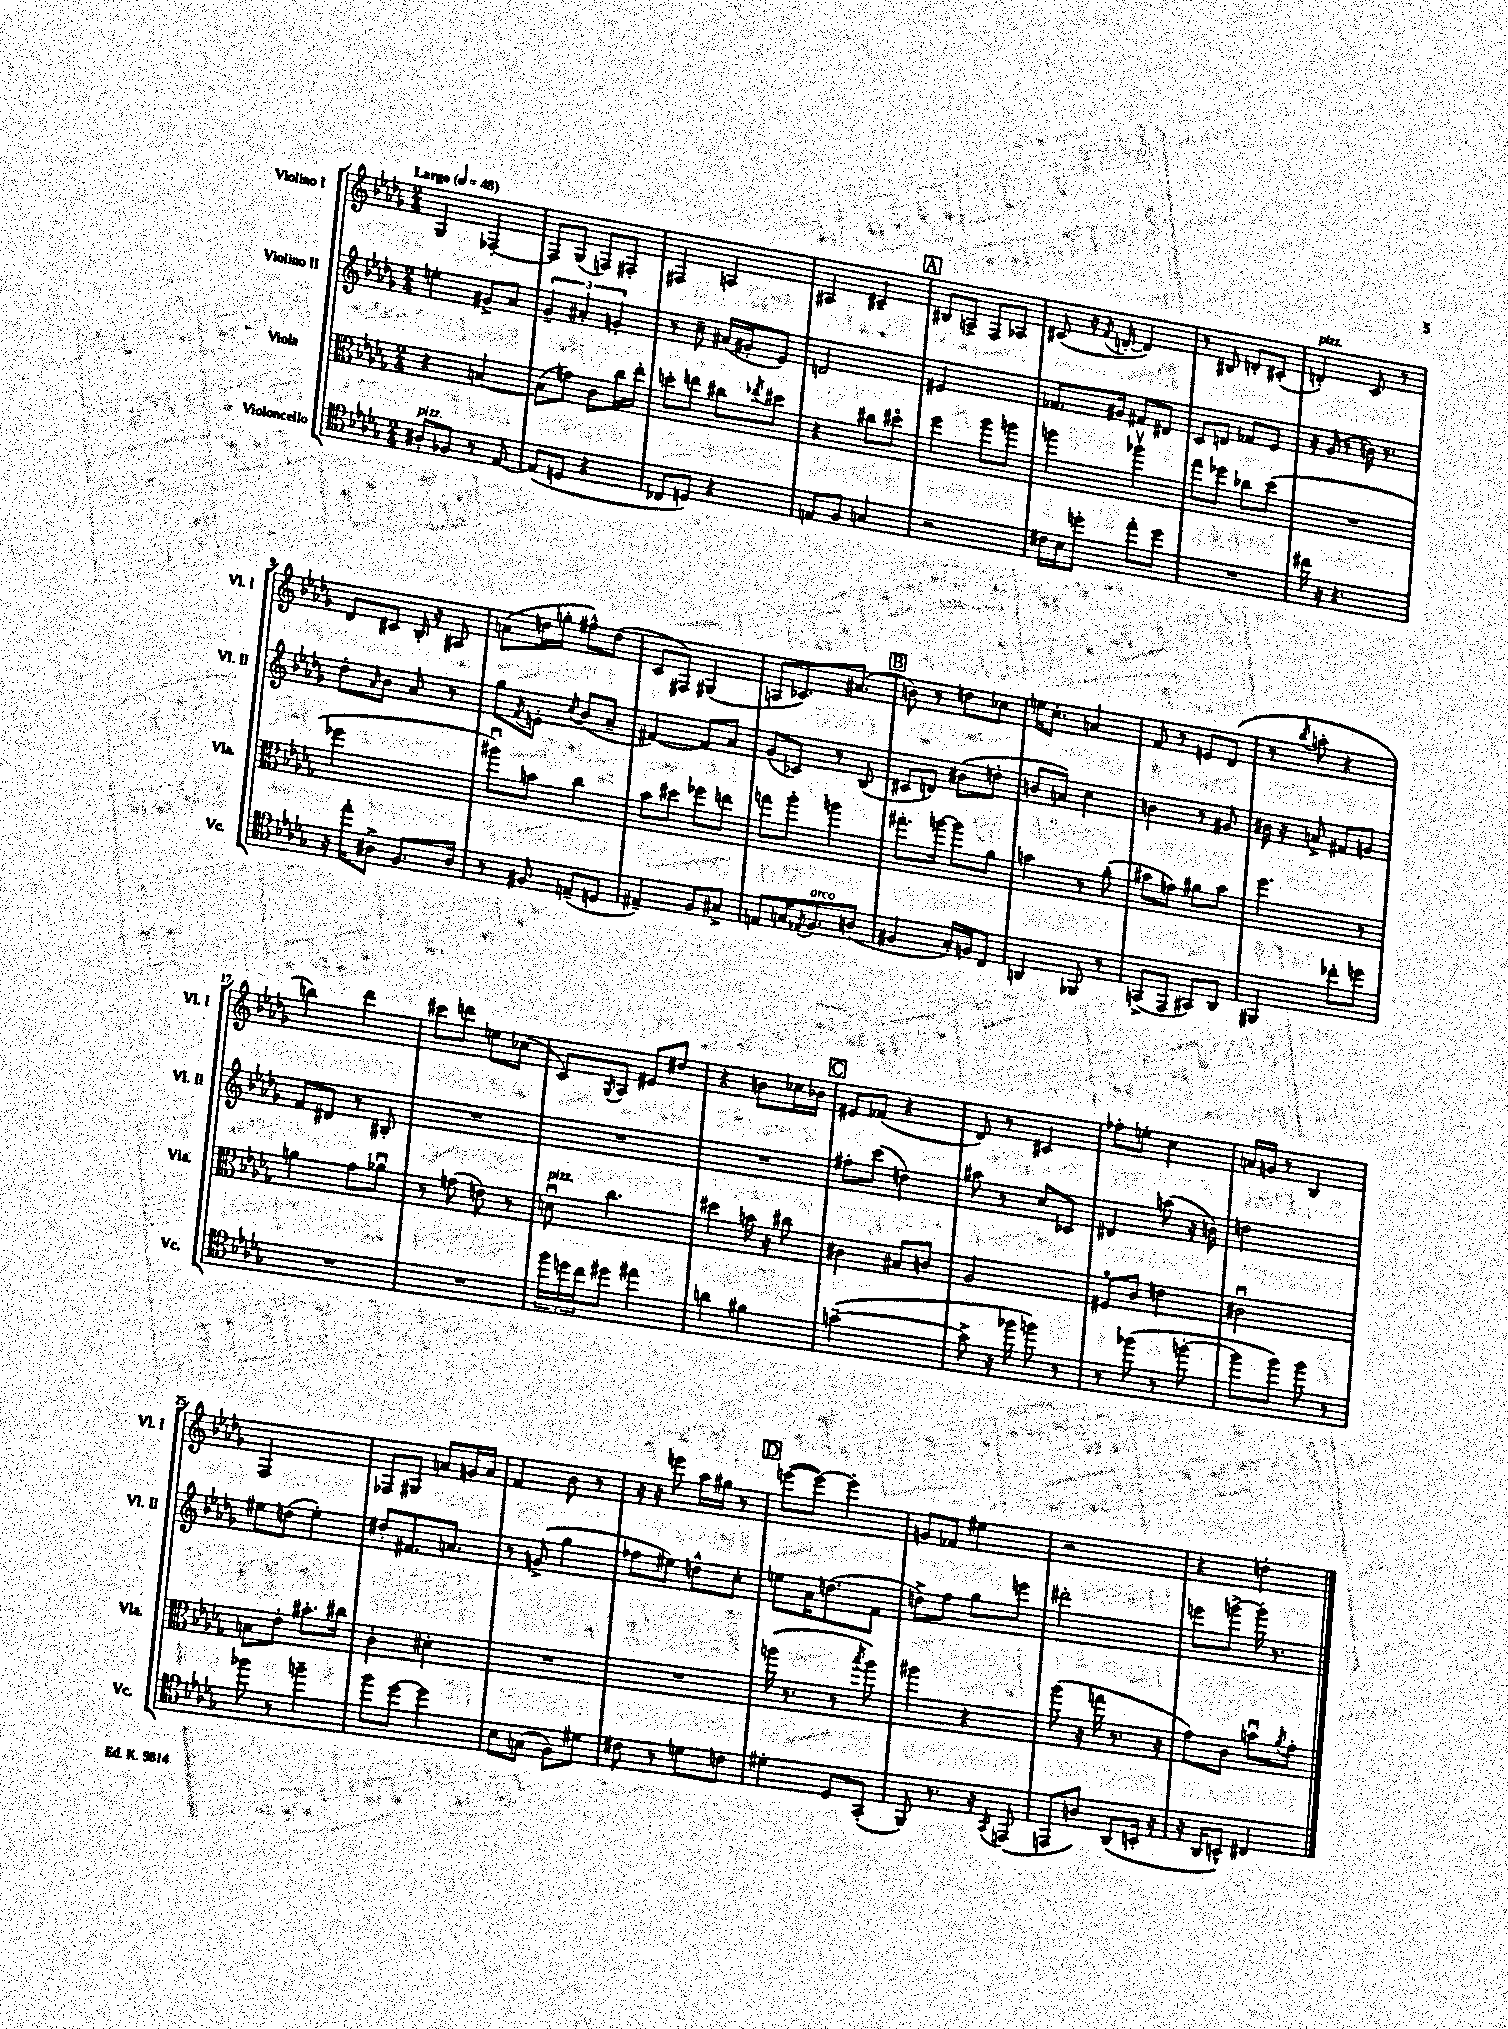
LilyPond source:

<<
\new StaffGroup <<
\new Staff = "s0" \with { instrumentName = "Violino I" shortInstrumentName = "Vl. I" } {
    \clef treble \key des \major \numericTimeSignature \time 2/4 \tempo "Largo" 4 = 48
    ges4 fes4~-. |
    fes8 ges8( f8) fis8-. |
    fis4 a4 |
    ais4 cis'4-- |
    \mark \markup { \box "A" } bis8 a8-> f8 aes8 |
    cis'8( r16 \acciaccatura { f'8 } d'16~-. d'4) |
    r8 bis8 d'8-. cis'8-.( |
    d'4-.^\markup { \italic "pizz." }) c'8 r8 |
    des'8 cis'8 bes16-. r16 ais8 |
    a'8( d''16 g''16-. fis''8-^) d''8( |
    c'8 fis8) gis4( |
    a8 ces'8.) ais'8.( |
    \mark \markup { \box "B" } b'8) r8 d''8 ces''8 |
    e''16 c''8.-. a'4 |
    f'8 r8 e'8 des'8( |
    r8 \acciaccatura { bes''8 } a''8-. r4 |
    b''4) des'''4 |
    cis'''8 d'''8 e''8 ces''8( |
    c'8) \acciaccatura { ges8 } aes8 eis'8 dis''8 |
    r4 b'8 ces''16 bes'16 |
    \mark \markup { \box "C" } eis'8 fes'8( r4 |
    des'8) r8 cis'4 |
    fes''8-. e''8-. c''4 |
    a'16 g'16 r8 bes4 |
    f2 |
    fes8 gis8 a'8 g'16 a'16 |
    f'4 bes'8 r8 |
    r16 r16 e'''8 aes''16 gis''16 r8 |
    \mark \markup { \box "D" } e'''8~( e'''8~) e'''4-. |
    g'8 fes'8 eis''4 |
    r2 |
    r4 d''4-. \bar "|." |
}
\new Staff = "s1" \with { instrumentName = "Violino II" shortInstrumentName = "Vl. II" } {
    \clef treble \key des \major \numericTimeSignature \time 2/4
    e''4-. gis'8-> aes'8 |
    \tuplet 3/2 { ges'4-- ais'4-. g'4-. } |
    r8 c''8-- ais'16( gis'16-. ees'8) |
    d'2 |
    \mark \markup { \box "A" } eis'2 |
    fes'8. gis'16 fis'8 dis'8 |
    c'8 d'8 fes'8 ees'8 |
    r16 ges'16( r8 b'16) r8. |
    des''8-. \grace { aes'16 } bes'8 aes'8 r8 |
    ges''8 \acciaccatura { f'8 } e'8-. \acciaccatura { c''8 } bes'8( aes'8-- |
    fis'4~) fis'8 aes'8 |
    ges'8( ces'8) r8 bes8( |
    \mark \markup { \box "B" } cis'8 d'8) bis'8( d''8-. |
    b'8 a'8) c''4 |
    b'4 r8 gis'8 |
    bis'16 r16 a'8-> fis'8 g'8 |
    f'8 dis'8 r8 bis8-. |
    R2 |
    R2 |
    R2 |
    \mark \markup { \box "C" } fis''8-. c'''8( d''4) |
    ais''8 r8 c''8 ces'8 |
    dis'4 a''8( r16 b'16) |
    d''2 |
    eis''8 d''8( eis''4-.) |
    dis''8-. fis'8. a'8. |
    r8 g'8->( ges''4 |
    fes''8 eis''8) d''8-^ c''8-. |
    \mark \markup { \box "D" } e''8 aes'16 d''8.( f'8 |
    d''8->) f''8 ges''8 e'''8 |
    dis'''2-. |
    e'''8 g'''8~-> g'''16-. r8. \bar "|." |
}
\new Staff = "s2" \with { instrumentName = "Viola" shortInstrumentName = "Vla." } {
    \clef alto \key des \major \numericTimeSignature \time 2/4
    r4 b4~ |
    b8( g'8) c'8 c''16 ees''16-. |
    d''8-. e''8 cis''8 \acciaccatura { ees''8 } dis''8 |
    r4 cis''8 dis''8\flageolet |
    \mark \markup { \box "A" } f''4 aes''8 a''8 |
    a''4 aes''4\upbow |
    ges''8 fes''8 ces''8 des''8( |
    R2 |
    fes''2 |
    ais''8\downbow) b'8 c''4 |
    bes'8 dis''8 fes''8 e''8 |
    g''8 aes''8-. a''4 |
    \mark \markup { \box "B" } gis''8.-. a''16~ a''8 aes'8 |
    b'4 r8 aes'8-.( |
    bis'8 g'8) ais'8 bis'8 |
    f''4. r8 |
    a'4 ges'8 aes'8\downbow |
    r8 g'8( e'8) r8 |
    d'8\downbow^\markup { \italic "pizz." } c''4. |
    dis''4 b'16 r16 cis''8 |
    \mark \markup { \box "C" } cis'4 bis8 c'8 |
    aes2 |
    fis8\flageolet c'8 e'4 |
    cis'2\downbow |
    b8 ees'8-. bis'8.-. cis''16 |
    c'4-. dis'4-. |
    R2 |
    R2 |
    \mark \markup { \box "D" } a''16( r8. r8 \acciaccatura { bes''8 } a''8) |
    ais''4 r4 |
    aes''8( r16 g''16 r8. r16 |
    ges'8) c'8 b'8\downbow \acciaccatura { aes'8 } ges'8-. \bar "|." |
}
\new Staff = "s3" \with { instrumentName = "Violoncello" shortInstrumentName = "Vc." } {
    \clef tenor \key des \major \numericTimeSignature \time 2/4
    ais8-.^\markup { \italic "pizz." } fes8 r8 ees8~ |
    ees8( d8 r4 |
    ces8 d8) r4 |
    e8 f8 g4 |
    \mark \markup { \box "A" } r2 |
    cis'16 bes16 d''8-. ees''8-. d''8 |
    R2 |
    cis''16 r16 r4. |
    r16 ees''16-. ais8-> f8. ais16 |
    r8 fis8 e8--( d8 |
    eis4--) f8 gis8-> |
    e8 g16 \acciaccatura { ees8 } f8.^\markup { \italic "arco" } a8( |
    \mark \markup { \box "B" } fis4 ges16-.) f16 c8 |
    a,4 fes,8 r8 |
    g,8->( ees,8 gis,8) aes,8 |
    fis,4 ces''8-. d''8 |
    R2 |
    R2 |
    \tuplet 3/2 { f''16 d''16 c''16 } dis''8 eis''4 |
    a'4 fis'4 |
    \mark \markup { \box "C" } g'2~--( |
    g'8-> r16 fes''16 f''8) r8 |
    r8 fes''8( r8 f''8~-. |
    f''8 f''8) f''8 r8 |
    fes''8 r8 f''4-- |
    f''8 des''8~ des''4 |
    bes8 g8( f8) dis'8 |
    cis'8 r8 d'8 c'8 |
    \mark \markup { \box "D" } dis'4-. des8 ges,8-.( |
    f,8) r8. r16 \acciaccatura { ges,8 } e,8( |
    e,8 a8) aes,8( b,16-. r16 |
    r16 aes,16 b,8-^) cis4 \bar "|." |
}
>>
>>
